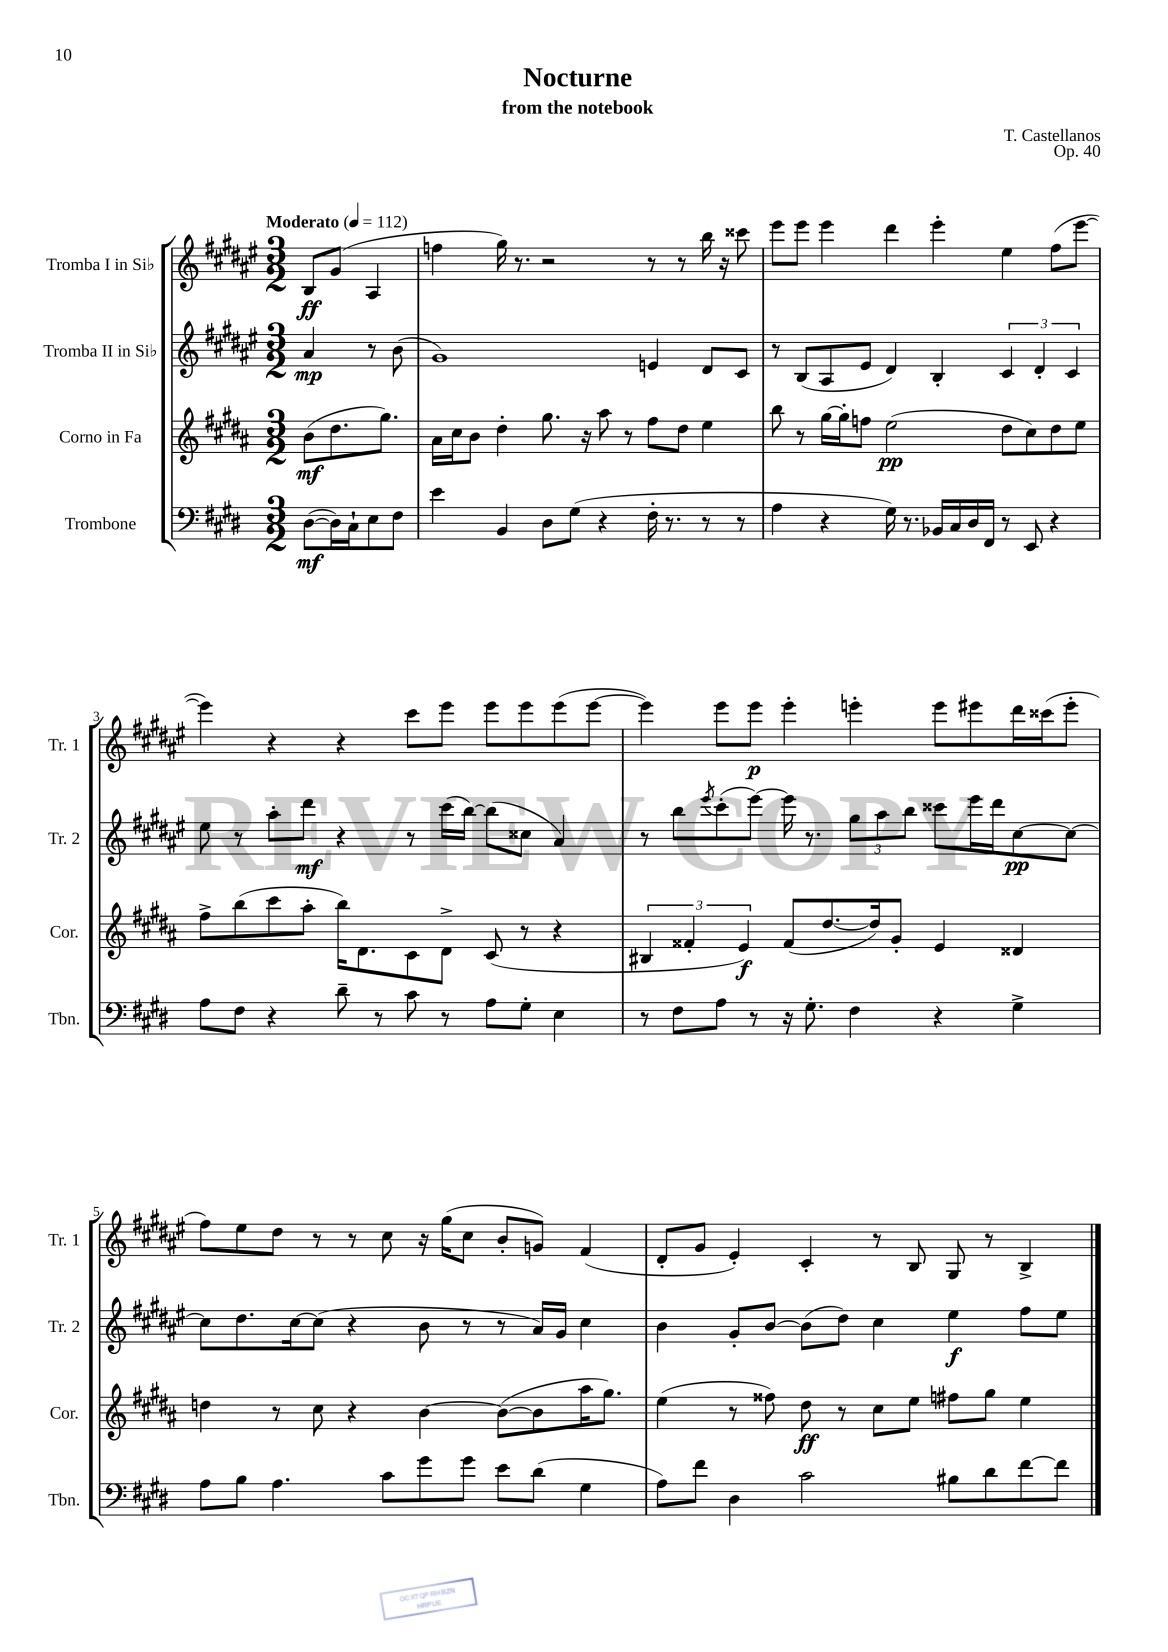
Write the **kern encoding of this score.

**kern	**kern	**kern	**kern
*staff4	*staff3	*staff2	*staff1
*clefF4	*clefG2	*clefG2	*clefG2
*k[f#c#g#d#]	*k[f#c#g#d#a#]	*k[f#c#g#d#a#e#]	*k[f#c#g#d#a#e#]
*M3/2	*M3/2	*M3/2	*M3/2
*MM112	*MM112	*MM112	*MM112
([8D#	(8b	4a#	8B
16D#])	8.dd#	.	(8g#
16C#`	.	.	.
8E	.	8r	4A#
.	8.gg#)	.	.
8F#	.	(8b	.
=	=	=	=
4e	16a#	1g#)	4ff
.	16cc#	.	.
.	8b	.	.
4BB	4dd#'	.	16gg#)
.	.	.	8.r
8D#	8.gg#	.	2r
(8G#	.	.	.
.	16r	.	.
4r	8aa#	.	.
.	8r	.	.
16F#'	8ff#	4e	8r
8.r	.	.	.
.	8dd#	.	8r
8r	4ee	8d#	16bb
.	.	.	16r
8r	.	8c#	8ccc##
=	=	=	=
4A	8bb	8r	8eee#
.	8r	(8B	8eee#
4r	[16gg#	8A#	4eee#
.	16gg#']	.	.
.	8ff	8e#	.
16G#)	(2ee	4d#)	4ddd#
8.r	.	.	.
16BB-	.	4B'	4eee#'
16C#	.	.	.
16D#	.	.	.
16FF#	.	.	.
8r	8dd#	6c#	4ee#
8EE	8cc#)	.	.
.	.	6d#'	.
4r	8dd#	.	(8ff#
.	.	6c#	.
.	8ee	.	[8eee#
=	=	=	=
8A	8ff#^	8ee#	4eee#])
8F#	(8bb	8r	.
4r	8ccc#	8aa#'	4r
.	8aa#'	8ddd#	.
8d#~	16bb)	4r	4r
.	8.d#	.	.
8r	.	.	.
8c#	8c#	8r	8ccc#
8r	8d#^	(16ccc#	8eee#
.	.	[16bb)	.
8A	(8c#	(8bb]	8eee#
8G#'	8r	8cc##	8eee#
4E	4r	4a#)	(8eee#
.	.	.	[8eee#
=	=	=	=
8r	6B#	8r	4eee#])
8F#	.	8bb	.
.	6f##'	.	.
.	.	8qeee#	.
8A	.	(8ccc#'	8eee#
.	6e)	.	.
8r	.	[8eee#)	8eee#
16r	(8f##	16eee#]	4eee#'
8.G#'	.	8.r	.
.	[8.dd#	.	.
4F#	.	12gg#	4eee'
.	16dd#])	.	.
.	.	12aa#	.
.	8g#'	.	.
.	.	12bb	.
4r	4e	8ccc##	8eee
.	.	16eee#	8eee#
.	.	16ddd#	.
4G#^	4d##	[8cc#	16ddd#
.	.	.	(16ccc##
.	.	8cc#_	8eee#'
=	=	=	=
8A	4dd	8cc#]	8ff#)
8B	.	8.dd#	8ee#
4.A	8r	.	8dd#
.	.	[16cc#	.
.	8cc#	(8cc#]	8r
.	4r	4r	8r
8c#	.	.	8cc#
8g#	[4b	8b	16r
.	.	.	(16gg#
8g#	.	8r	8cc#
8e	(8b_	8r	8b'
(8d#	8b]	16a#)	8g)
.	.	16g#	.
4G#	16aa#	4cc#	(4f#
.	8.gg#)	.	.
=	=	=	=
8A)	(4ee	4b	8d#'
8f#	.	.	8g#
4D#	8r	8g#'	4e#')
.	8ff##)	[8b	.
2c#	8dd#	(8b]	4c#'
.	8r	8dd#)	.
.	8cc#	4cc#	8r
.	8ee	.	8B
8B#	8ff#	4ee#	8G#
8d#	8gg#	.	8r
[8f#	4ee	8ff#	4B^
8f#]	.	8ee#	.
==	==	==	==
*-	*-	*-	*-
